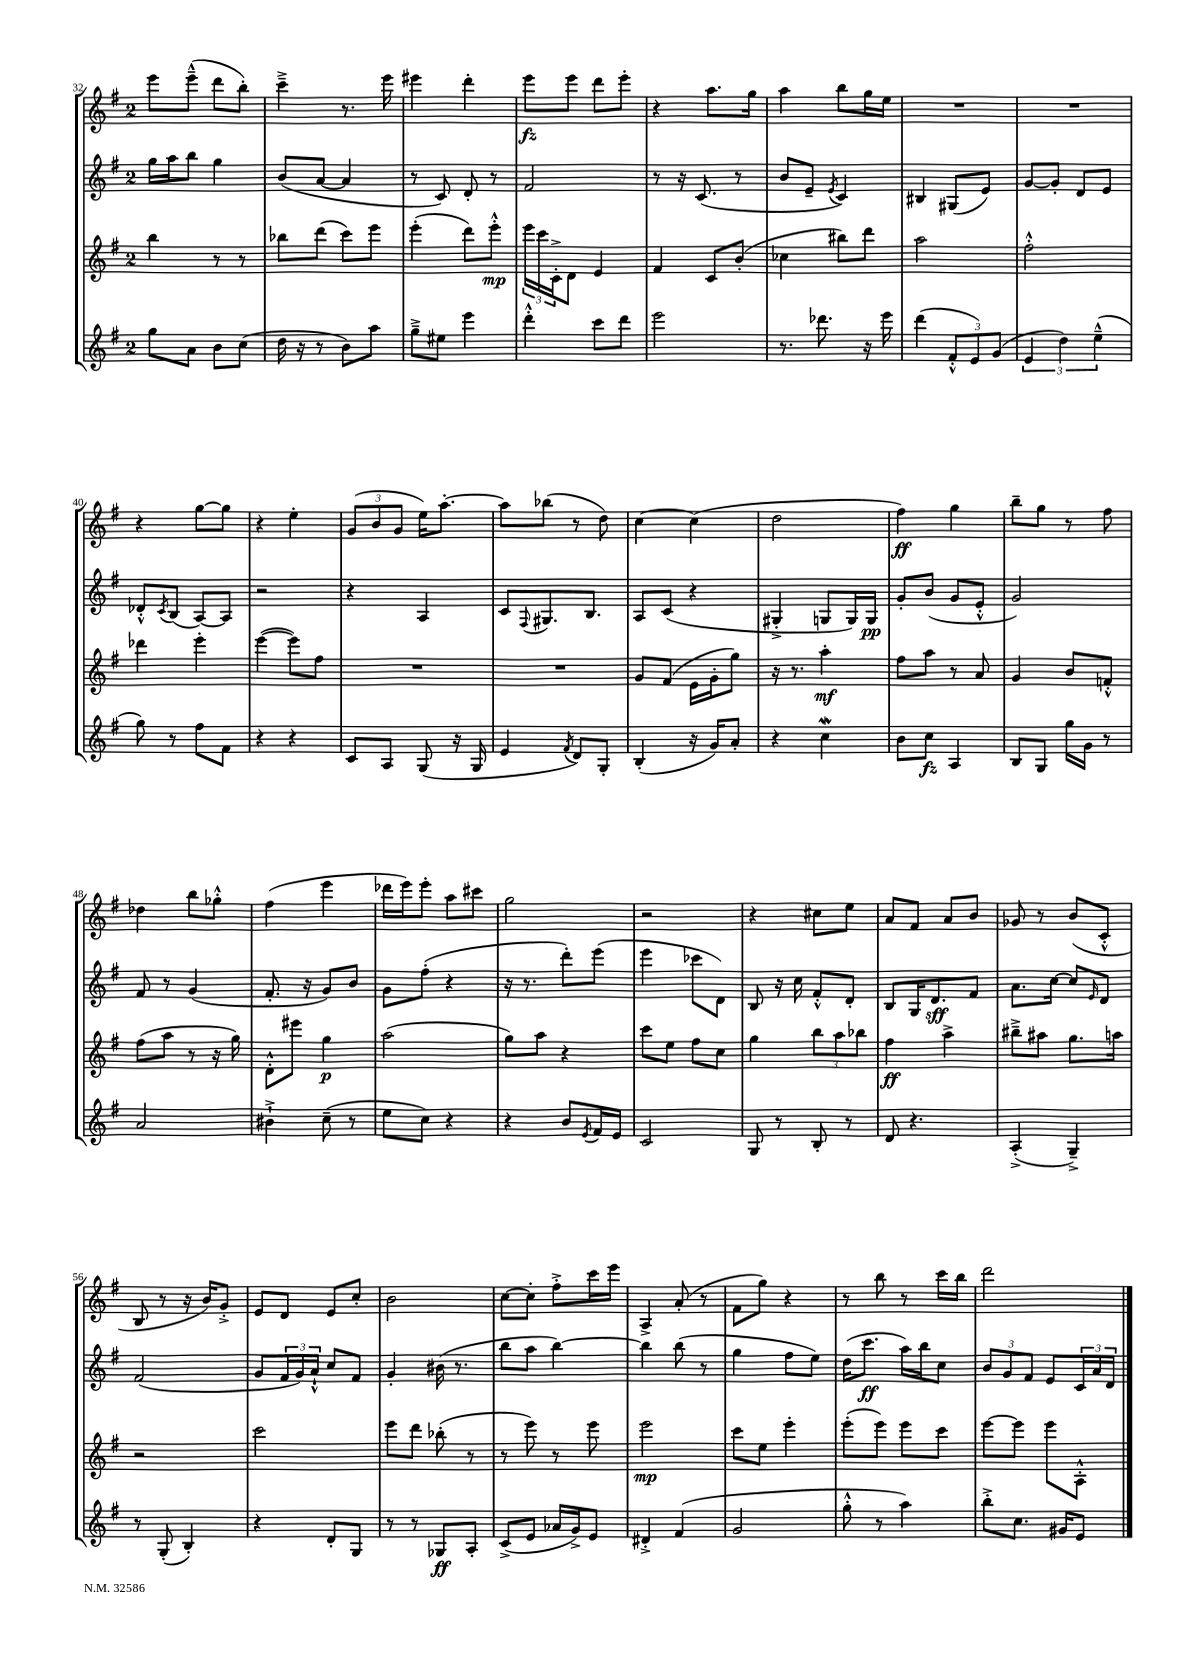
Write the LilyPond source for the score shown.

<<
\new StaffGroup <<
\new Staff = "s0" {
    \clef treble \key g \major \once \override Staff.TimeSignature.style = #'single-digit \time 2/4
    e'''8 e'''8---^( d'''8 b''8-.) |
    c'''4---> r8. e'''16 |
    eis'''4 d'''4-. |
    e'''8\fz e'''8 d'''8 e'''8-. |
    r4 a''8. g''16 |
    a''4 b''8 g''16 e''16 |
    R2 |
    R2 |
    r4 g''8~ g''8 |
    r4 e''4-. |
    \tuplet 3/2 { g'8( b'8 g'8 } e''16) a''8.~-. |
    a''8 bes''8( r8 d''8) |
    c''4~ c''4( |
    d''2 |
    fis''4\ff) g''4 |
    b''8-- g''8 r8 fis''8 |
    des''4 b''8 ges''8-.-^ |
    fis''4( e'''4 |
    des'''16 e'''16) e'''8-. a''8 cis'''8 |
    g''2 |
    r2 |
    r4 cis''8 e''8 |
    a'8 fis'8 a'8 b'8 |
    ges'8 r8 b'8( c'8-.-^ |
    b8 r8 r16 b'16) g'8-.-> |
    e'8 d'8 e'8 c''8-. |
    b'2 |
    c''8~ c''8-. fis''8-.-> c'''16 e'''16 |
    a4-> a'8-.( r8 |
    fis'8 g''8) r4 |
    r8 b''8 r8 c'''16 b''16 |
    d'''2 \bar "|." |
}
\new Staff = "s1" {
    \clef treble \key g \major \once \override Staff.TimeSignature.style = #'single-digit \time 2/4
    g''16 a''16 b''8 g''4 |
    b'8( a'8~ a'4 |
    r8 c'8) d'8-. r8 |
    fis'2 |
    r8 r16 c'8.( r8 |
    b'8 e'8-- \acciaccatura { e'8 } c'4) |
    bis4 gis8( e'8) |
    g'8~ g'8-. d'8 e'8 |
    des'8-.-^ \acciaccatura { c'8 } b8( a8~) a8 |
    r2 |
    r4 a4 |
    c'8 \appoggiatura { fis8 } gis8. b8. |
    a8 c'8( r4 |
    gis4-.-> g8 g16) g16\pp |
    g'8-. b'8( g'8 e'8-.-^ |
    g'2) |
    fis'8 r8 g'4( |
    fis'8.-. r16 g'8) b'8 |
    g'8 fis''8-.( r4 |
    r16 r8. d'''8-.) e'''8( |
    e'''4 ces'''8 d'8) |
    b8 r16 c''16 fis'8-.-^ d'8-. |
    b8 g16 d'8.\sff fis'8 |
    a'8. c''16~ c''8 \grace { e'16 } d'8 |
    fis'2( |
    g'8 \tuplet 3/2 { fis'16 g'16) a'16-!-^ } c''8 fis'8 |
    g'4-. bis'16( r8. |
    b''8 a''8 b''4~) |
    b''4 b''8( r8 |
    g''4 fis''8 e''8) |
    d''16( c'''8.\ff a''16) b''16 c''8 |
    \tuplet 3/2 { b'8 g'8 fis'8 } e'8 \tuplet 3/2 { c'16 a'16 d'16 } \bar "|." |
}
\new Staff = "s2" {
    \clef treble \key g \major \once \override Staff.TimeSignature.style = #'single-digit \time 2/4
    b''4 r8 r8 |
    bes''8 d'''8( c'''8) e'''8 |
    e'''4-.( d'''8) e'''8-.-^\mp |
    \tuplet 3/2 { e'''16 c'''16 c'16-.-> } d'8 e'4 |
    fis'4 c'8 b'8-.( |
    ces''4 bis''8) d'''8 |
    a''2 |
    fis''2-.-^ |
    des'''4 e'''4-. |
    e'''4~( e'''8) fis''8 |
    R2 |
    R2 |
    g'8 fis'8( e'16 g'16-. g''8) |
    r16 r8. a''4-.\mf |
    fis''8 a''8 r8 a'8 |
    g'4 b'8 f'8-.-^ |
    fis''8( a''8 r8 r16 g''16) |
    d'8-.-^ eis'''8 g''4\p |
    a''2( |
    g''8) a''8 r4 |
    c'''8 e''8 fis''8 c''8 |
    g''4 \tuplet 3/2 { b''8 a''8 bes''8 } |
    fis''4\ff a''4-> |
    bis''8---> ais''8 g''8. a''16 |
    r2 |
    c'''2 |
    e'''8 d'''8 bes''8-.( r8 |
    r8 e'''8) r8 e'''8 |
    e'''2\mp |
    c'''8 e''8 e'''4-. |
    e'''8-.( e'''8) e'''8 c'''8 |
    e'''8~ e'''8 e'''8 a8-.-^ \bar "|." |
}
\new Staff = "s3" {
    \clef treble \key g \major \once \override Staff.TimeSignature.style = #'single-digit \time 2/4
    g''8 a'8 b'8 c''8( |
    d''16 r16 r8 b'8) a''8 |
    g''8---> eis''8 e'''4 |
    d'''4-.-^ c'''8 d'''8 |
    e'''2 |
    r8. des'''8. r16 e'''16 |
    d'''4( \tuplet 3/2 { fis'8-.-^ e'8) g'8( } |
    \tuplet 3/2 { e'4 d''4) e''4---^( } |
    g''8) r8 fis''8 fis'8 |
    r4 r4 |
    c'8 a8 g8( r16 g16 |
    e'4 \acciaccatura { fis'8 } d'8) g8-. |
    b4-.( r16 g'16) a'8-. |
    r4 c''4\mordent |
    b'8 c''8\fz a4 |
    b8 g8 g''16 g'16 r8 |
    a'2 |
    bis'4-!-> c''8--( r8 |
    e''8 c''8) r4 |
    r4 b'8 \acciaccatura { e'8 } fis'16 e'16 |
    c'2 |
    g8 r8 b8-. r8 |
    d'8 r4. |
    a4-.->( g4--->) |
    r8 g8-.( b4-.) |
    r4 d'8-. g8 |
    r8 r8 ges8\ff a8-. |
    c'8->( e'8 aes'16 g'16->) e'8 |
    dis'4-.-> fis'4( |
    g'2 |
    g''8-.-^ r8 a''4) |
    b''8-.-> c''8. gis'16 e'8 \bar "|." |
}
>>
>>
\layout { \context { \Score currentBarNumber = #32 } }
